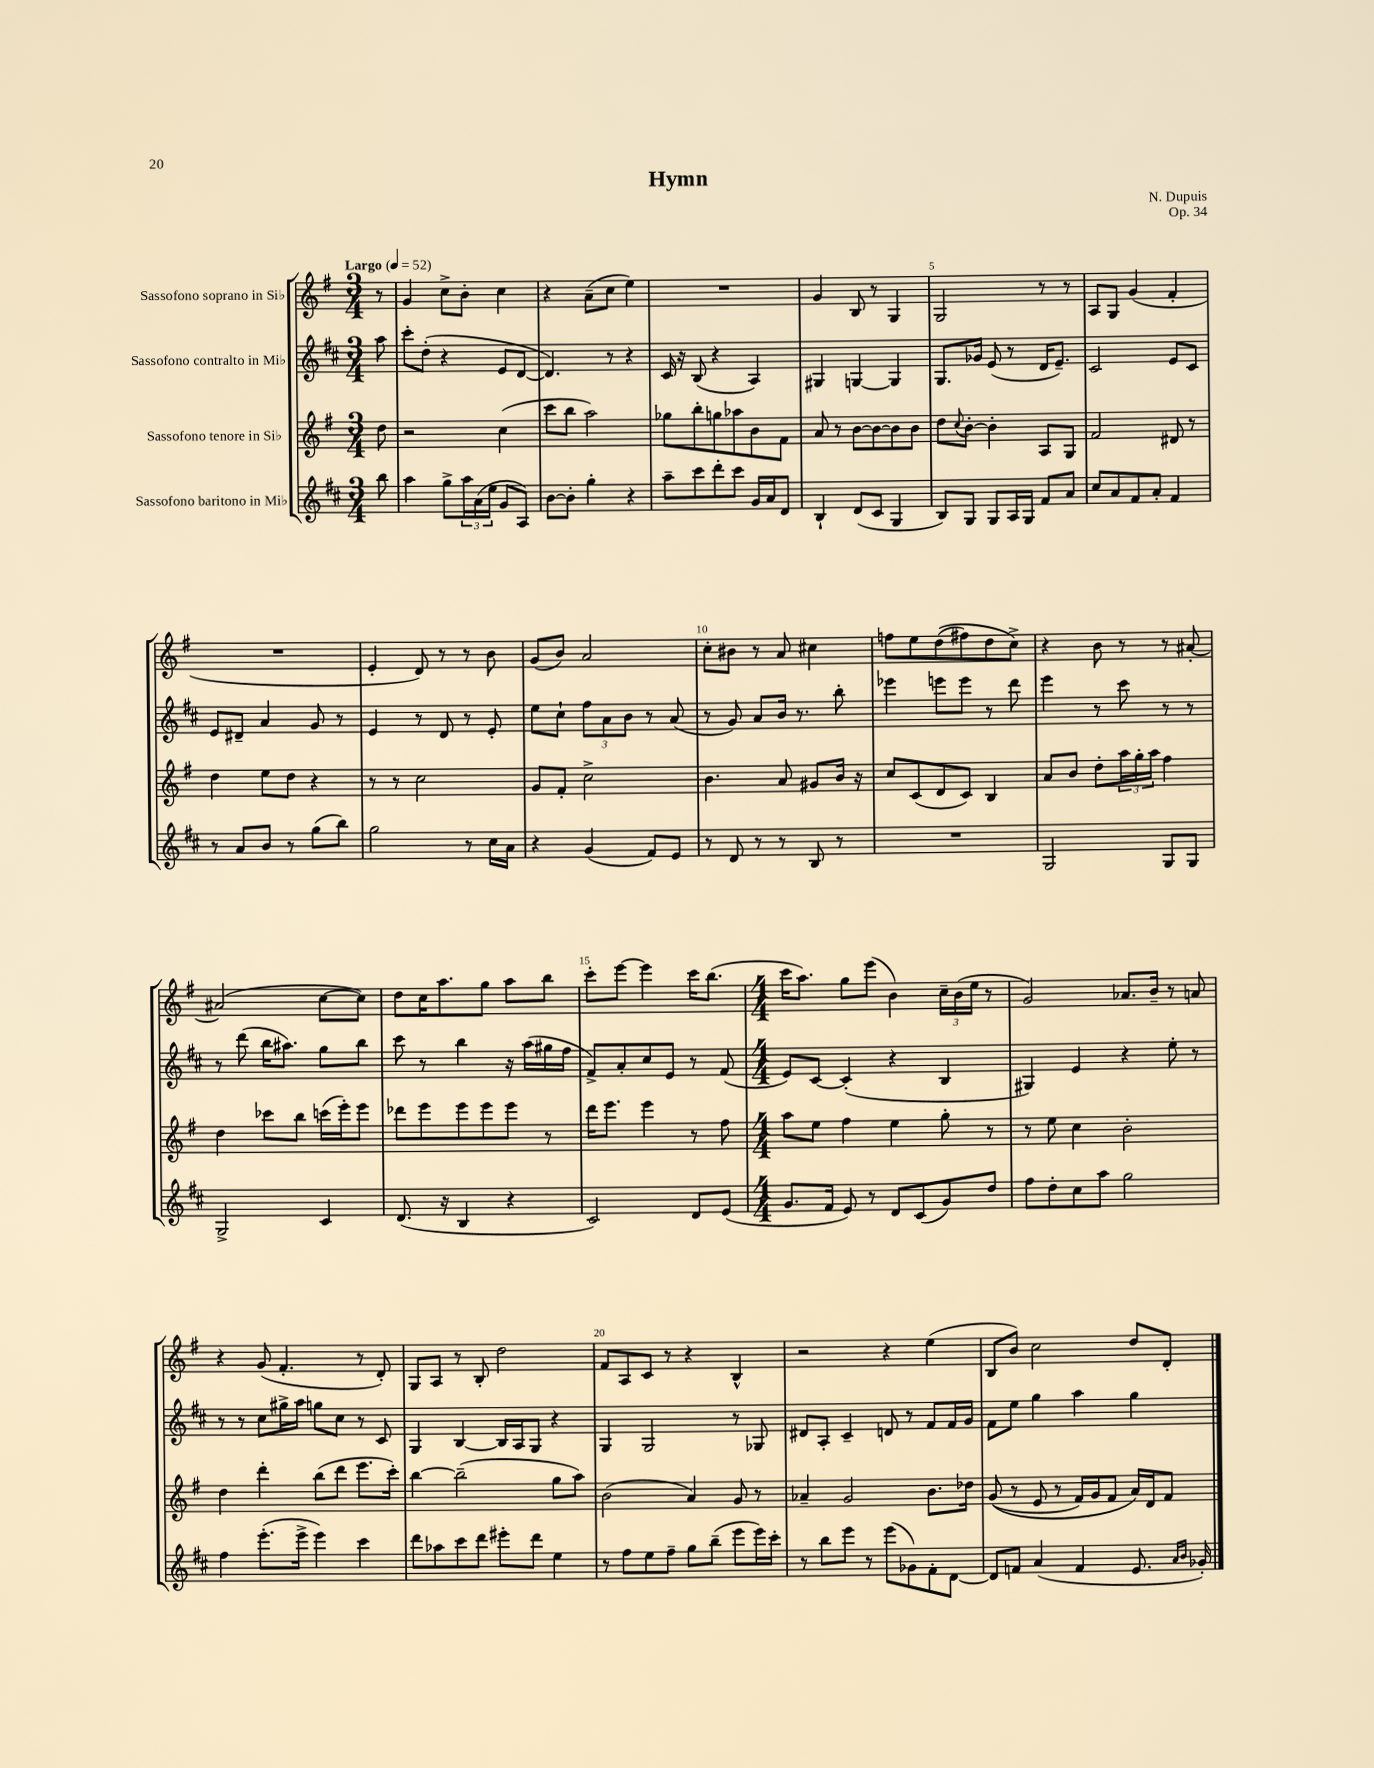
\header { title = "Hymn" composer = "N. Dupuis" opus = "Op. 34" }
<<
\new StaffGroup <<
\new Staff = "s0" \with { instrumentName = "Sassofono soprano in Sib" } {
    \clef treble \key g \major \numericTimeSignature \time 3/4 \partial 8 \tempo "Largo" 4 = 52
    r8 |
    g'4 c''8-> b'8-. c''4 |
    r4 a'8--( c''8 e''4) |
    R2. |
    g'4 b8 r8 g4 |
    g2 r8 r8 |
    a8 g8 g'4( fis'4-. |
    R2. |
    e'4-. d'8) r8 r8 b'8 |
    g'8( b'8) a'2 |
    c''8-. bis'8 r8 a'8 cis''4 |
    f''8 e''8 d''8(\( fis''8) d''8 c''8->\) |
    r4 b'8 r8 r8 ais'8~-. |
    ais'2( c''8~ c''8) |
    d''8 c''16 a''8. g''8 a''8 b''8 |
    c'''8-. e'''8~ e'''4 c'''16 b''8.( |
    \numericTimeSignature \time 4/4 c'''16 a''8.) g''8 e'''8( b'4) \tuplet 3/2 { c''16-- b'16( e''16 } r8 |
    g'2) aes'8. b'16-- r8 a'8 |
    r4 g'8( fis'4.-. r8 d'8-.) |
    g8 a8 r8 b8-. d''2 |
    fis'8 a8 c'8 r8 r4 b4-^ |
    r2 r4 e''4( |
    b8 b'8) c''2 d''8 d'8-. \bar "|." |
}
\new Staff = "s1" \with { instrumentName = "Sassofono contralto in Mib" } {
    \clef treble \key d \major \numericTimeSignature \time 3/4 \partial 8
    a''8 |
    cis'''8-. d''8-.( r4 e'8 d'8~ |
    d'4.) r8 r4 |
    cis'16 r16 b8( r4 a4) |
    gis4 g4~ g4 |
    g8. ges'16 e'8( r8 d'16 e'8.--) |
    cis'2 e'8 cis'8 |
    e'8 dis'8-- a'4 g'8 r8 |
    e'4 r8 d'8 r8 e'8-. |
    e''8 cis''8-! \tuplet 3/2 { fis''8 a'8 b'8 } r8 a'8( |
    r8 g'8) a'8 b'16 r8. b''8-. |
    ees'''4 e'''8 e'''8 r8 d'''8 |
    e'''4 r8 cis'''8 r8 r8 |
    r8 d'''8( b''16 ais''8.) g''8 b''8 |
    cis'''8 r8 b''4 r16 a''16( gis''16 fis''16 |
    fis'8->) a'8-. cis''8 e'8 r8 fis'8( |
    \numericTimeSignature \time 4/4 e'8) cis'8~ cis'4-.( r4 b4 |
    gis4) e'4 r4 e''8-. r8 |
    r8 r8 cis''8 gis''16-> a''16 g''8 cis''8 r8 cis'8 |
    g4 b4~ b16 a16 g8 r4 |
    g4 g2 r8 ges8 |
    dis'8 a8-. cis'4-- d'8 r8 fis'8 fis'16 g'16 |
    fis'8 e''8 g''4 a''4 g''4 \bar "|." |
}
\new Staff = "s2" \with { instrumentName = "Sassofono tenore in Sib" } {
    \clef treble \key g \major \numericTimeSignature \time 3/4 \partial 8
    d''8 |
    r2 c''4( |
    c'''8 b''8 a''2) |
    ges''8 b''8-. g''8 aes''8 b'8 fis'8 |
    a'8 r8 b'8~ b'8~ b'8 b'8 |
    d''8 \appoggiatura { c''8 } b'8~-. b'4-. a8 g8 |
    fis'2 dis'8 r8 |
    d''4 e''8 d''8 r4 |
    r8 r8 c''2 |
    g'8 fis'8-. c''2-> |
    b'4. a'8 gis'8 b'16 r16 |
    c''8 c'8( d'8 c'8) b4 |
    a'8 b'8 d''8-. \tuplet 3/2 { a''16 g''16-. a''16 } fis''4 |
    d''4 ces'''8 b''8 c'''16( e'''16-.) e'''8 |
    des'''8 e'''8 e'''8 e'''8 e'''8 r8 |
    d'''16 e'''8. e'''4 r8 fis''8 |
    \numericTimeSignature \time 4/4 a''8 e''8 fis''4 e''4 g''8-. r8 |
    r8 e''8 c''4 b'2-. |
    d''4 d'''4-. b''8( d'''8 e'''8. c'''16-.) |
    b''4~ b''2--( g''8 a''8) |
    b'2( a'4) g'8 r8 |
    aes'4-- g'2 b'8. des''16 |
    g'8(\( r8 e'8 r8 fis'16) g'16 fis'8 a'16\) d'16 fis'8 \bar "|." |
}
\new Staff = "s3" \with { instrumentName = "Sassofono baritono in Mib" } {
    \clef treble \key d \major \numericTimeSignature \time 3/4 \partial 8
    b''8 |
    a''4 g''8-> \tuplet 3/2 { a''16 a'16( e''16 } g'8 a8) |
    b'8~ b'8-. g''4-. r4 |
    a''8-- cis'''8 d'''8-. cis'''8 g'16 a'16 d'8 |
    b4-! d'8( cis'8 g4 |
    b8) g8 g8 a16 g16 fis'8 a'8 |
    cis''8 a'8 fis'8 a'8-. fis'4 |
    r8 a'8 b'8 r8 g''8( b''8) |
    g''2 r8 cis''16 a'16 |
    r4 g'4( fis'8) e'8 |
    r8 d'8 r8 r8 b8 r8 |
    R2. |
    g2 g8 g8 |
    g2-> cis'4 |
    d'8.( r16 b4 r4 |
    cis'2) d'8 e'8( |
    \numericTimeSignature \time 4/4 g'8. fis'16 e'8) r8 d'8 cis'8( g'8) d''8 |
    fis''8 d''8-. cis''8 a''8 g''2 |
    fis''4 e'''8.-.( e'''16-> e'''4) cis'''4 |
    d'''8 aes''8 cis'''8 d'''8 eis'''8-. d'''8 e''4 |
    r8 fis''8 e''8 fis''8-- g''8 b''8--( e'''8 e'''16) cis'''16-. |
    r8 b''8 e'''8 r8 e'''8( ges'8) fis'8-. d'8~ |
    d'8 f'8 a'4( f'4 e'8. \grace { a'16 b'16 } ges'16-.) \bar "|." |
}
>>
>>
\layout { \context { \Score \override BarNumber.break-visibility = ##(#f #t #t) barNumberVisibility = #(every-nth-bar-number-visible 5) } }
